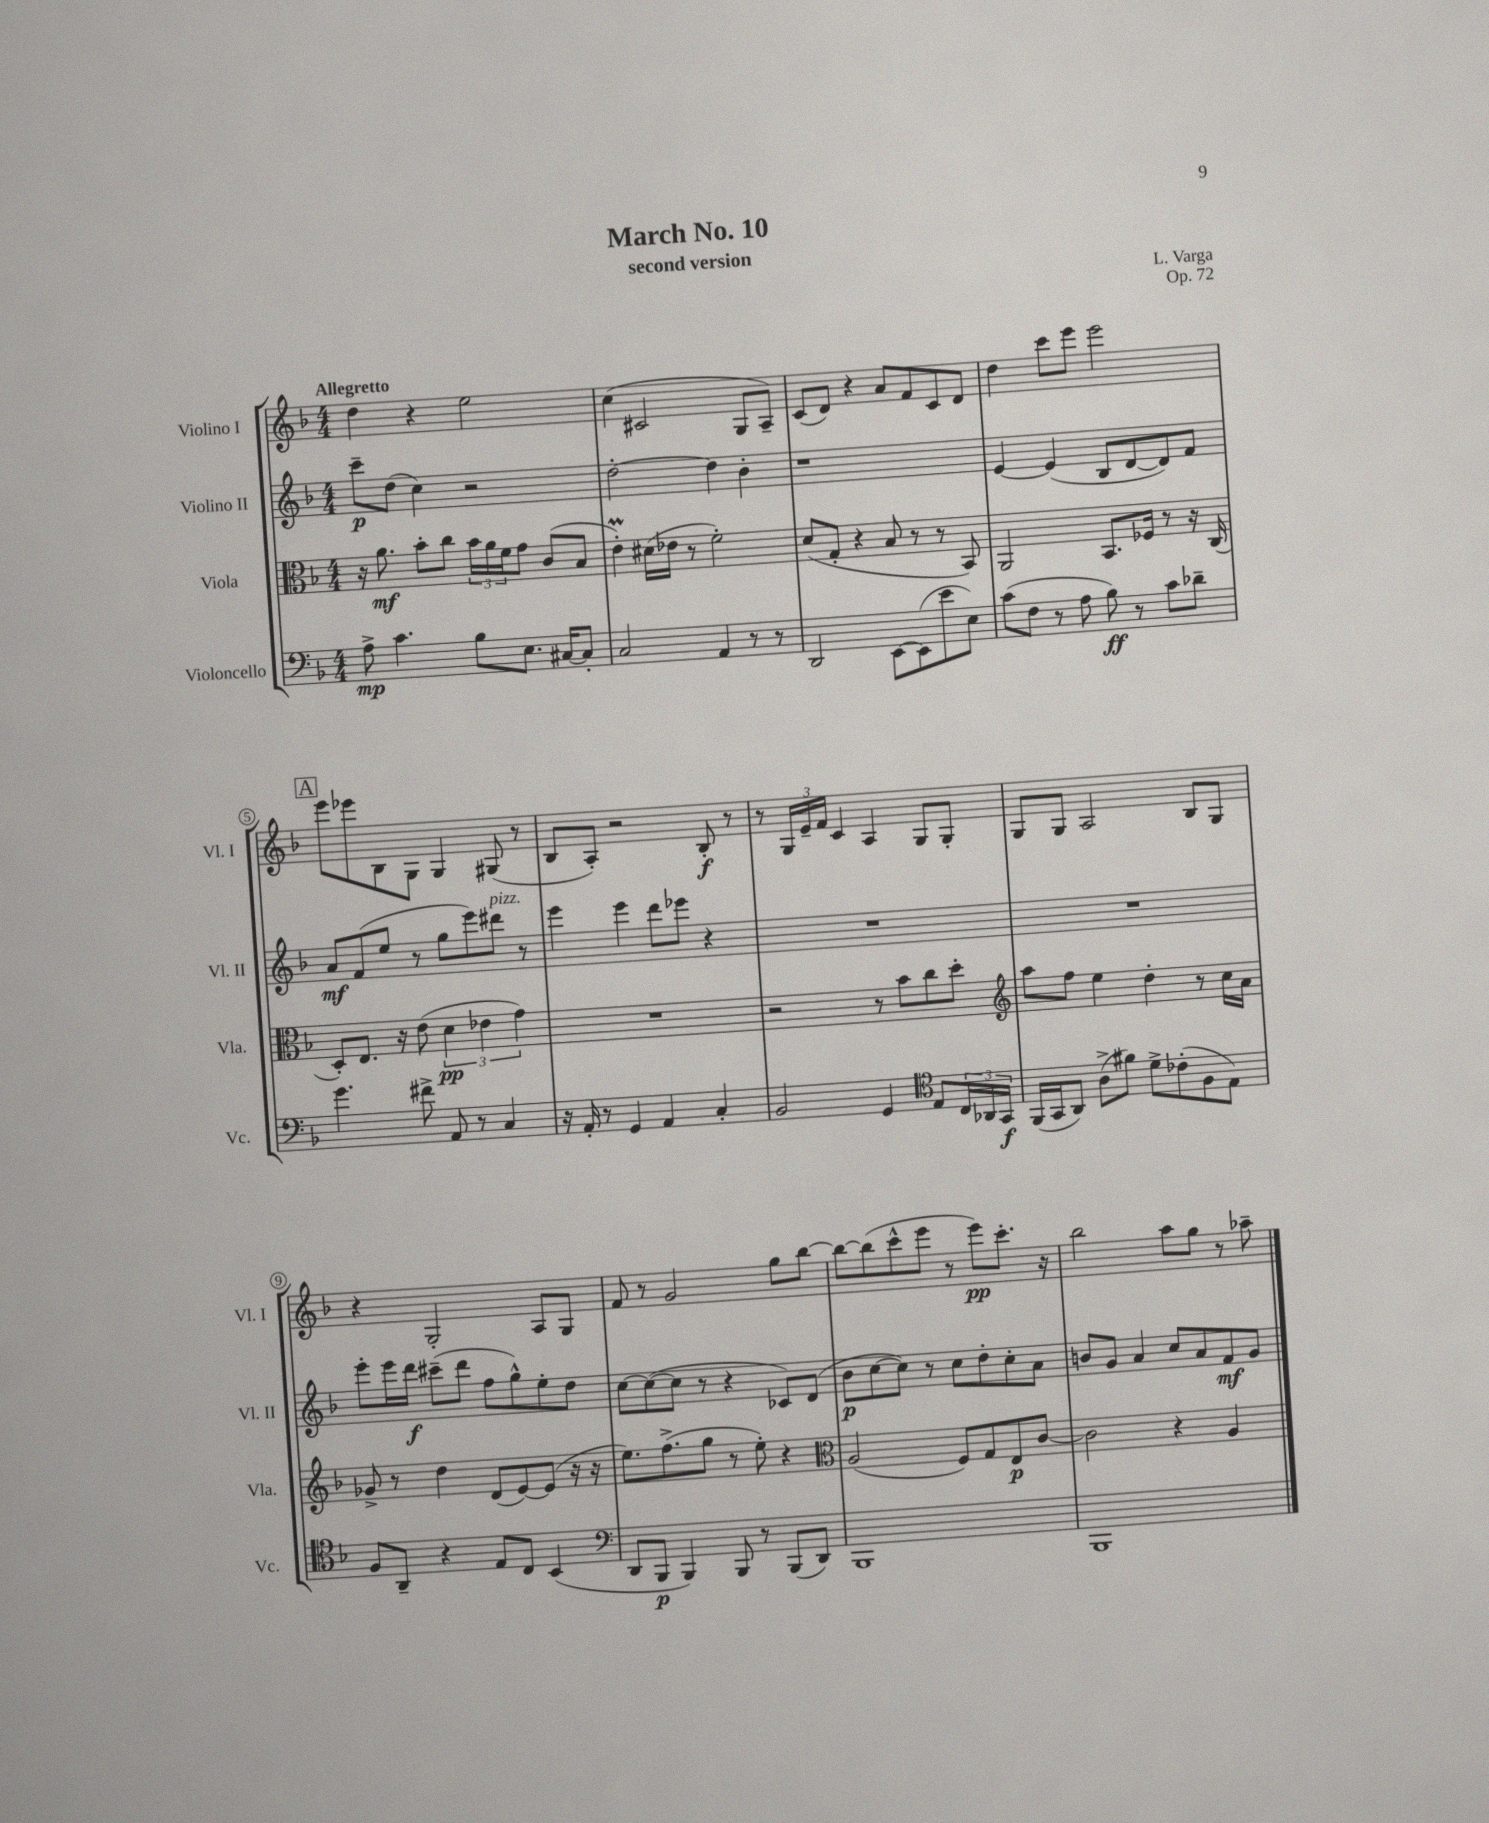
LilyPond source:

\header { title = "March No. 10" composer = "L. Varga" subtitle = "second version" opus = "Op. 72" }
<<
\new StaffGroup <<
\new Staff = "s0" \with { instrumentName = "Violino I" shortInstrumentName = "Vl. I" } {
    \clef treble \key f \major \numericTimeSignature \time 4/4 \tempo "Allegretto"
    d''4 r4 e''2 |
    c''4( cis'2 g8 a8--) |
    c'8( d'8) r4 a'8 f'8 c'8 d'8 |
    d''4 c'''8 e'''8 e'''2 |
    \mark \markup { \box "A" } e'''8 ees'''8 bes8 g8 g4 gis8( r8 |
    bes8 a8-.) r2 bes8-.\f r8 |
    r8 \tuplet 3/2 { g16 e'16-- f'16 } c'4 a4 g8 g8-. |
    g8 g8 a2 bes8 g8 |
    r4 g2-. a8 g8 |
    f'8 r8 g'2 g''8 bes''8~ |
    bes''8~ bes''8( c'''8-^ e'''8 r8 e'''8\pp) c'''8.-. r16 |
    bes''2 a''8 g''8 r8 aes''8-- \bar "|." |
}
\new Staff = "s1" \with { instrumentName = "Violino II" shortInstrumentName = "Vl. II" } {
    \clef treble \key f \major \numericTimeSignature \time 4/4
    c'''8--\p d''8( c''4) r2 |
    d''2~-. d''4 bes'4-. |
    r1 |
    e'4~ e'4( bes8 d'8~ d'8) f'8 |
    \mark \markup { \box "A" } a'8\mf f'8( e''8 r8 g''8 e'''8) dis'''8^\markup { \italic "pizz." } r8 |
    e'''4 e'''4 d'''8 ees'''8 r4 |
    R1 |
    R1 |
    e'''8-. e'''16 d'''16\f cis'''8--( d'''8 f''8 g''8-^) e''8-. d''8 |
    c''8~ c''8~( c''8 r8 r4 ces'8) d'8( |
    bes'8\p c''8~ c''8) r8 c''8 d''8-. c''8-. a'8 |
    b'8 g'8 a'4 c''8 a'8 f'8\mf g'8 \bar "|." |
}
\new Staff = "s2" \with { instrumentName = "Viola" shortInstrumentName = "Vla." } {
    \clef alto \key f \major \numericTimeSignature \time 4/4
    r16 a'8.\mf bes'8-. c''8 \tuplet 3/2 { bes'16 a'16 f'16 } g'8 c'8( bes8 |
    e'4-.\prall) dis'16( ees'16 r8 f'2-.) |
    d'8( g8-. r4 bes8 r8 r8 bes,8) |
    a,2 bes,8. fes16 r8 r16 c16( |
    \mark \markup { \box "A" } d8-.) e8. r16 e'8( \tuplet 3/2 { d'4\pp ees'4 g'4) } |
    R1 |
    r2 r8 bes'8 c''8 d''8-. |
    \clef treble a''8 f''8 e''4 d''4-. r8 c''16 a'16 |
    ges'8-> r8 d''4 d'8( e'8~) e'8( r16 r16 |
    e''8.) f''8.->( g''8 r8 e''8-.) r4 |
    \clef alto a2( f8) g8 e8\p c'8~ |
    c'2 r4 a4 \bar "|." |
}
\new Staff = "s3" \with { instrumentName = "Violoncello" shortInstrumentName = "Vc." } {
    \clef bass \key f \major \numericTimeSignature \time 4/4
    a8->\mp c'4. bes8 e8. cis16~ cis8-. |
    c2 a,4 r8 r8 |
    d,2 e,8~ e,8( e'8 e8) |
    c'8( f8 r8 a8 bes8\ff) r8 c'8 des'8-- |
    \mark \markup { \box "A" } g'4. fis'8-> a,8 r8 c4 |
    r16 a,16-. r8 g,4 a,4 c4-. |
    bes,2 g,4 \clef tenor e8 \tuplet 3/2 { c16 aes,16 g,16\f } |
    f,16( g,16 a,8) a8->( fis'8) d'8-> ces'8-.( f8 e8) |
    f8 a,8-- r4 e8 c8 bes,4( |
    \clef bass d,8 bes,,8\p bes,,4) bes,,8 r8 bes,,8( d,8) |
    bes,,1 |
    bes,,1 \bar "|." |
}
>>
>>
\layout { \context { \Score \override BarNumber.stencil = #(make-stencil-circler 0.1 0.3 ly:text-interface::print) } }
